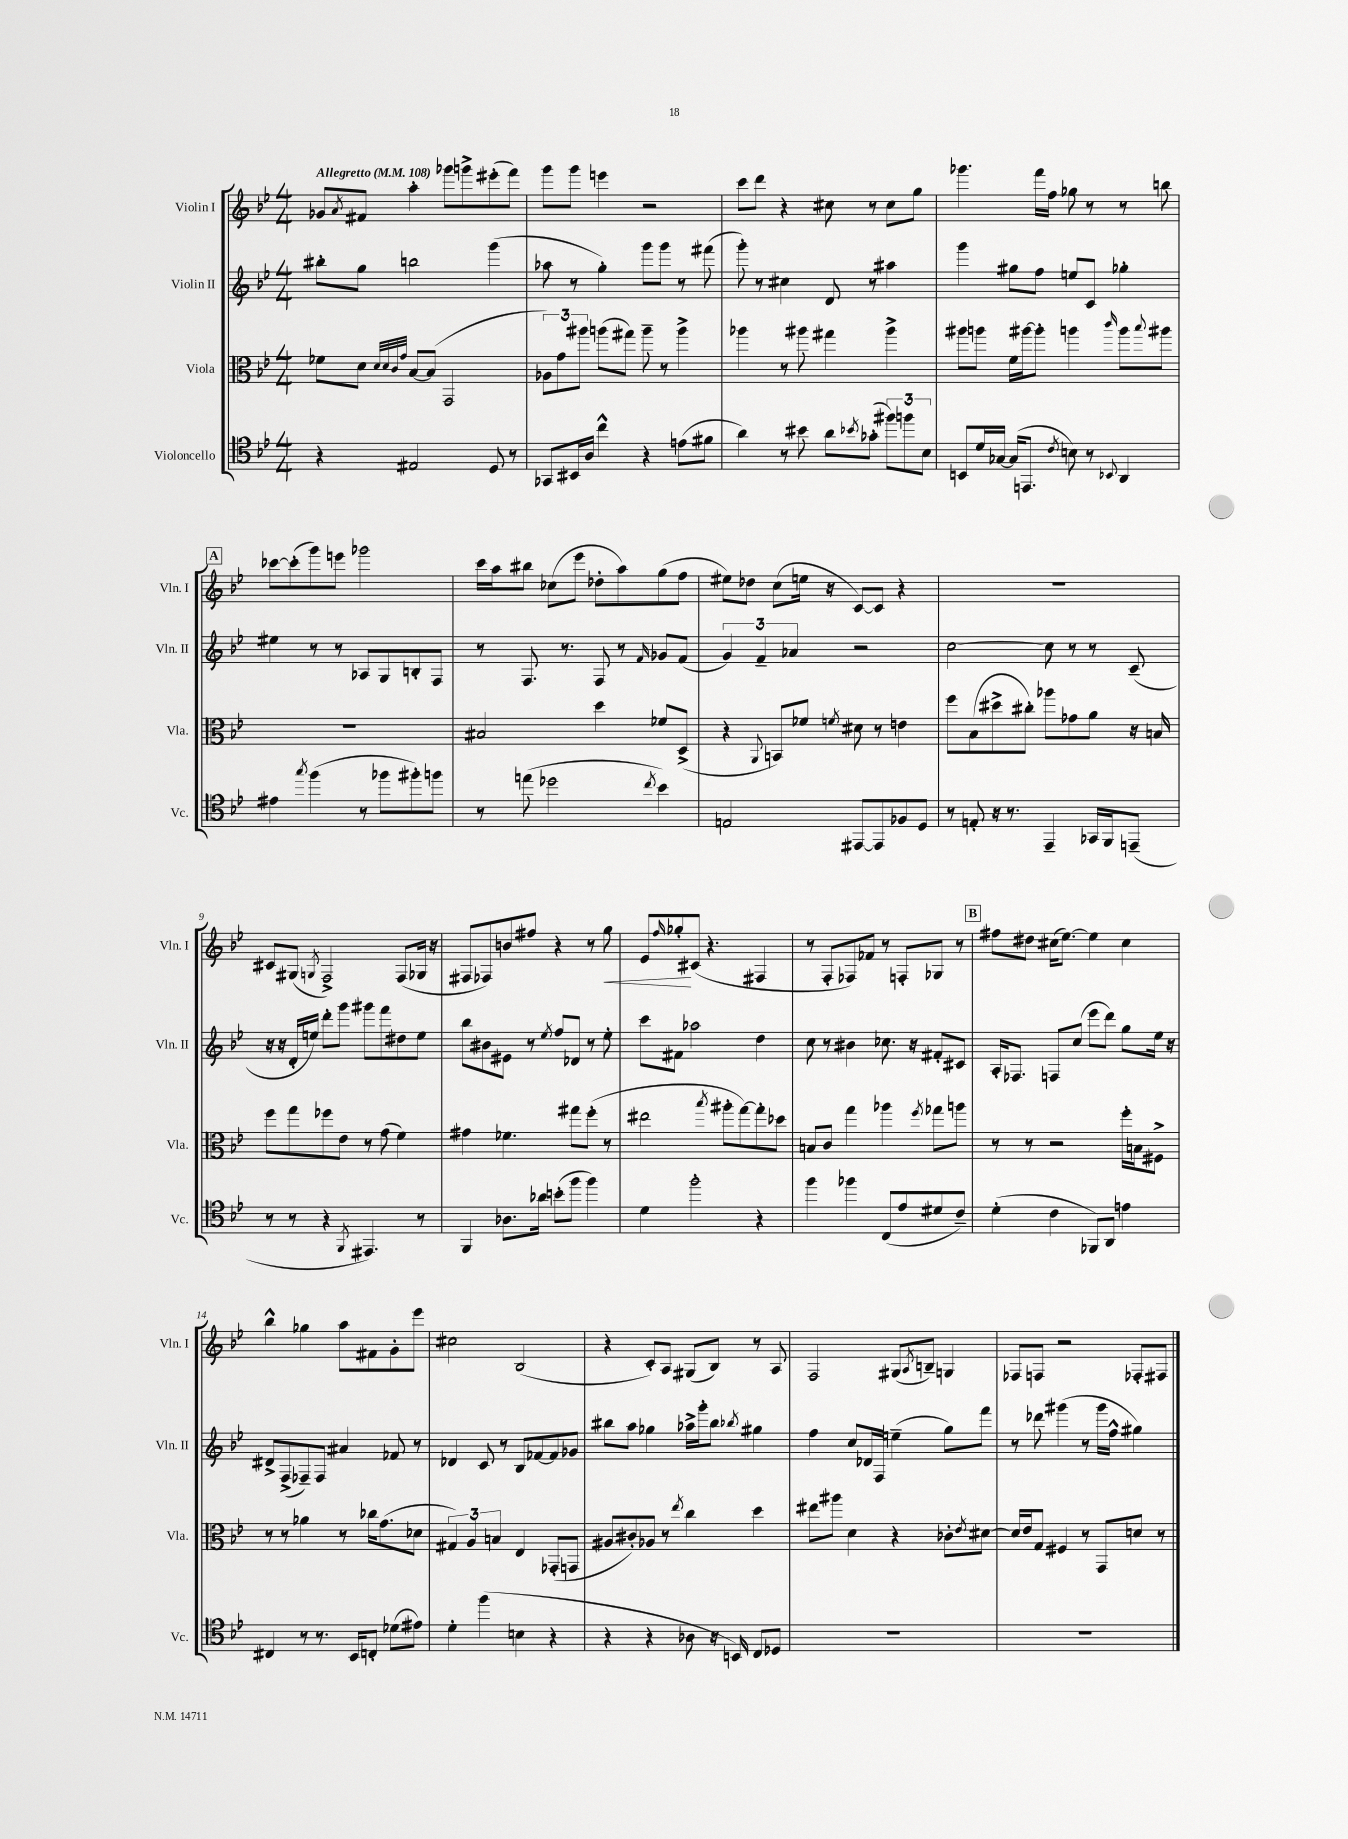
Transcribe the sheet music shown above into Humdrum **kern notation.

**kern	**kern	**kern	**kern	**dynam
*part4	*part3	*part2	*part1	*part1
*staff4	*staff3	*staff2	*staff1	*staff1
*I"Violoncello	*I"Viola	*I"Violin II	*I"Violin I	*
*I'Vc.	*I'Vla.	*I'Vln. II	*I'Vln. I	*
*clefC4	*clefC3	*clefG2	*clefG2	*
*k[b-e-]	*k[b-e-]	*k[b-e-]	*k[b-e-]	*
*M4/4	*M4/4	*M4/4	*M4/4	*
*MM108	*MM108	*MM108	*MM108	*
=1	=1	=1	=1	=1
!	!	!	!LO:TX:a:B:t=Allegretto	!
4r	8f-X\L	8bb#X'\L	8g-X/L	.
.	.	.	8qa/	.
.	8d\J	8gg\J	8f#X/J	.
.	32qqd/LLL	.	.	.
.	32qqd/	.	.	.
.	32qqc/	.	.	.
.	32qqg/JJJ	.	.	.
2E#X/	[8B-/L	2bbn\	4aa'\	.
.	(8B-/J]	.	.	.
.	2GG/	.	8ggg-X\L	.
.	.	.	8gggn^\	.
8D/	.	(4ggg\	(8eee#X'\	.
8r	.	.	8fff\J)	.
=2	=2	=2	=2	=2
8GG-X/L	12A-X\L)	8aa-X\	8ggg\L	.
.	12g\	.	.	.
16BB#X/L	.	8r	8ggg\J	.
.	12aa#X\J	.	.	.
16A/JJ	.	.	.	.
4cc^^\	(8aan\L	4gg'\)	4eeen\	.
.	8gg#X\J)	.	.	.
4r	8aa~\	8ggg\L	2r	.
.	8r	8ggg\J	.	.
(8en\L	4aa^\	8r	.	.
8f#X\J	.	(8fff#X\	.	.
=3	=3	=3	=3	=3
4a\)	4aa-X\	8ggg'\)	8ccc\L	.
.	.	8r	8ddd\J	.
8r	8r	4cc#X\	4r	.
8b#X\	8aa#X\	.	.	.
8a\L	4gg#X\	8d/	8cc#X\	.
8qb-X/	.	.	.	.
(8g-X'\J	.	8r	8r	.
12ff#X\L)	4aa#^\	4aa#X\	8cc#\L	.
12ffn\	.	.	.	.
.	.	.	8gg\J	.
12B-\J	.	.	.	.
=4	=4	=4	=4	=4
8BBn/L	8aa#X\L	4ggg\	4.ggg-X\	.
16d/L	8aan\J	.	.	.
[16G-X/JJ	.	.	.	.
(16G-/KL]	16f\LL	8gg#X\L	.	.
8.EEn/J	[16aa#X\J	.	.	.
.	8aa#'\J]	8ff\J	16fff\LL	.
.	.	.	16ff\JJ	.
8qc/	.	.	.	.
8Bn\)	4aan\	8een/L	8gg-X\	.
8r	.	8c/J	8r	.
8qqBB-X/	16qqccc/	.	.	.
4AA/	8aa\L	4gg-X'\	8r	.
.	8qqbb-/	.	.	.
.	8aa#X\J	.	8bbn\	.
!!LO:LB:g=z
!!LO:REH:place=s1:t=A
=5	=5	=5	=5	=5
4e#X\	1r	4ee#X\	[8ccc-X\L	.
.	.	.	(8ccc-'\]	.
8qgg/	.	.	.	.
(4ff\	.	8r	8ggg\)	.
.	.	8r	8eeen\J	.
8r	.	8A-X/L	2ggg-X\	.
8ff-X\L	.	8G/	.	.
8ff#X'\)	.	8Bn'/	.	.
8ffn\J	.	8F/J	.	.
=6	=6	=6	=6	=6
8r	2B#X/	8r	16ccc\LL	.
.	.	.	16aa\J	.
(8een\	.	8.F/	8bb#X\J	.
2dd-X\	.	.	(8cc-X\L	.
.	.	8.r	.	.
.	.	.	8eee-\J	.
.	4dd\	8F/	8dd-X'\L	.
.	.	8r	8aa\)	.
8qcc/	.	16qqf/	.	.
4b-\)	8f-X/L	8g-X/L	(8gg\	.
.	(8D^/J	(8f/J	8ff\J	.
=7	=7	=7	=7	=7
2En/	4r	6g/)	8ee#X\L)	.
.	.	.	8dd-X\J	.
.	.	6f~/	.	.
.	8qqAA/	.	.	.
.	8BBn/L)	.	(8cc\L	.
.	.	6a-X/	.	.
.	8f-X/J	.	16een\Jk	.
.	.	.	16r	.
.	8qfn/	.	.	.
[8EE#X/L	8d#X\	2r	[8c/L)	.
8EE#/]	8r	.	8c/J]	.
8F-X/	4en\	.	4r	.
8D/J	.	.	.	.
=8	=8	=8	=8	=8
8r	8ff\L	[2cc\	1r	.
8En'/	(8B-\	.	.	.
16r	8dd#X^\	.	.	.
8.r	.	.	.	.
.	8cc#X'\J)	.	.	.
4EE-~/	8aa-X\L	8cc\]	.	.
.	8g-X\	8r	.	.
16GG-X/LL	8a\J	8r	.	.
16FF/J	.	.	.	.
(8EEn~/J	16r	(8c~/	.	.
.	16Bn/	.	.	.
!!LO:LB:g=z
=9	=9	=9	=9	=9
8r	8ff\L	16r	8c#X/L	.
.	.	16r	.	.
8r	8gg\	16d'/LL	(8G#X/J	.
.	.	16een/JJ)	.	.
.	.	.	8qGn/	.
4r	8ff-X\	8ddd'\L	2F^/)	.
.	8e-\J	8ggg\J	.	.
8qFF/	.	.	.	.
4.EE#X/)	8r	8ggg#X\L	.	.
.	(8g\	8fff\	.	.
.	4f\)	8dd#X\	(8F/L	.
8r	.	8ee\J	16G-X/Jk	.
.	.	.	16r	.
=10	=10	=10	=10	=10
4FF/	4g#X\	8bb-\L	8F#X/L	.
.	.	8b#X\	8F-X/)	.
8.A-X\L	4.f-X\	8e#X\J	8bn/	.
.	.	8r	8ff#X/J	.
16a-X\Jk	.	.	.	.
.	.	8qee-/	.	.
(8bn'\L	.	8ff/L	4r	.
8ff\J	8gg#X\L	8d-X/J	.	.
4ff\)	(8ff'\J	8r	8r	.
!	!	!	!	!LO:HP:b
.	8r	8ee-'\	8gg\	<
=11	=11	=11	=11	=11
4d\	2ee#X\	8ccc\L	8e-/L	.
.	.	.	16qqff/	.
.	.	8f#X\J	8gg-X'/	.
2ff'\	.	2aa-X\	(8c#X/J	[
.	.	.	4.r	.
.	8qbb-/	.	.	.
.	8aa#X'\L	.	.	.
.	[8gg\)	.	.	.
4r	8gg'\]	4dd\	4F#X/	.
.	8dd-X\J	.	.	.
=12	=12	=12	=12	=12
4ff\	8Bn/L	8cc\	8r	.
.	8c/J	8r	8F'/L	.
4ff-X\	4gg\	4b#X\	8F-X/)	.
.	.	.	8f-X/J	.
(8C/L	4aa-X\	8.cc-X\	8r	.
8e-/	.	.	8Fn'/L	.
.	.	16r	.	.
.	8qff/	.	.	.
8d#X/	8gg-X\L	8f#X'/L	8G-X/J	.
8c~/J)	8aan\J	8c#X/J	8r	.
!!LO:REH:place=s1:t=B
=13	=13	=13	=13	=13
(4d'\	8r	16A'/KL	8ff#X\L	.
.	.	8.F-X/J	.	.
.	8r	.	8dd#X\J	.
4c\	2r	8Fn/L	(16cc#X\KL	.
.	.	.	[8.ee-\J)	.
.	.	(8cc/J	.	.
8FF-X/L)	.	8eee-\L	4ee-\]	.
8AA/J	.	8ddd\J)	.	.
4en\	16ff'\LL	8gg\L	4cc#\	.
.	16Bn\J	.	.	.
.	8F#X^\J	16ee-\Jk	.	.
.	.	16r	.	.
!!LO:LB:g=z
=14	=14	=14	=14	=14
4C#X/	8r	8d#X^/L	4bb-^^\	.
.	8r	(8F^/	.	.
8r	4a-X\	8F-X~/)	4gg-X\	.
8.r	.	8F-/J	.	.
.	8r	4a#X/	8aa\L	.
16BB-/KL	.	.	.	.
8Cn'/J	16cc-X\KL	.	8f#X\	.
.	(8.g\	.	.	.
(8d-X\L	.	8f-X/	8g'\	.
8e#X\J)	8d-X\J	8r	8eee-\J	.
=15	=15	=15	=15	=15
4d'\	6G#X/)	4d-X/	2cc#X\	.
.	6A/	.	.	.
(4ff\	.	8c/	.	.
.	6Bn/	.	.	.
.	.	8r	.	.
4Bn\	4E-/	8B-/L	(2B-/	.
.	.	[8f-X/	.	.
4r	(8GG-X'/L	8f-/]	.	.
.	8GGn/J	8g-X/J	.	.
=16	=16	=16	=16	=16
4r	8A#X/L	8bb#X\L	4r	.
.	8c#X'/)	8aa\J	.	.
4r	8A-X/J	4gg-X\	8c'/L)	.
.	8r	.	8A/J	.
.	8qee-/	.	.	.
8A-X\	4cc\	16aa-X^\LL	(8G#X/L	.
.	.	16ggg'\J	.	.
16r	.	8bb#\J	8B-/J)	.
16BBn/)	.	.	.	.
.	.	8qbb-X/	.	.
8C/L	4dd\	4gg#X\	8r	.
8D-X/J	.	.	8A/	.
=17	=17	=17	=17	=17
1r	8ee#X\L	4ff\	2F/	.
.	8aa#X\J	.	.	.
.	4d\	8cc/L	.	.
.	.	16d-X/L	.	.
.	.	16F/JJ	.	.
.	4r	(4een~\	(8G#X/L	.
.	.	.	8qA/	.
.	.	.	8Bn~/J)	.
.	8c-X'\L	8gg\L)	4Gn/	.
.	8qe-/	.	.	.
.	[8d#X\J	8fff\J	.	.
=18	=18	=18	=18	=18
1r	16d#/LL]	8r	8F-X/L	.
.	16e-/J	.	.	.
.	8G/J	8ddd-X\	8Fn/J	.
.	4F#X/	(4ggg#X\	2r	.
.	8r	8r	.	.
.	8GG/L	16ggg#\LL	.	.
.	.	16ff^^\JJ	.	.
.	8dn/J	4gg#X\)	8F-X'/L	.
.	8r	.	8F#X/J	.
==	==	==	==	==
*-	*-	*-	*-	*-
